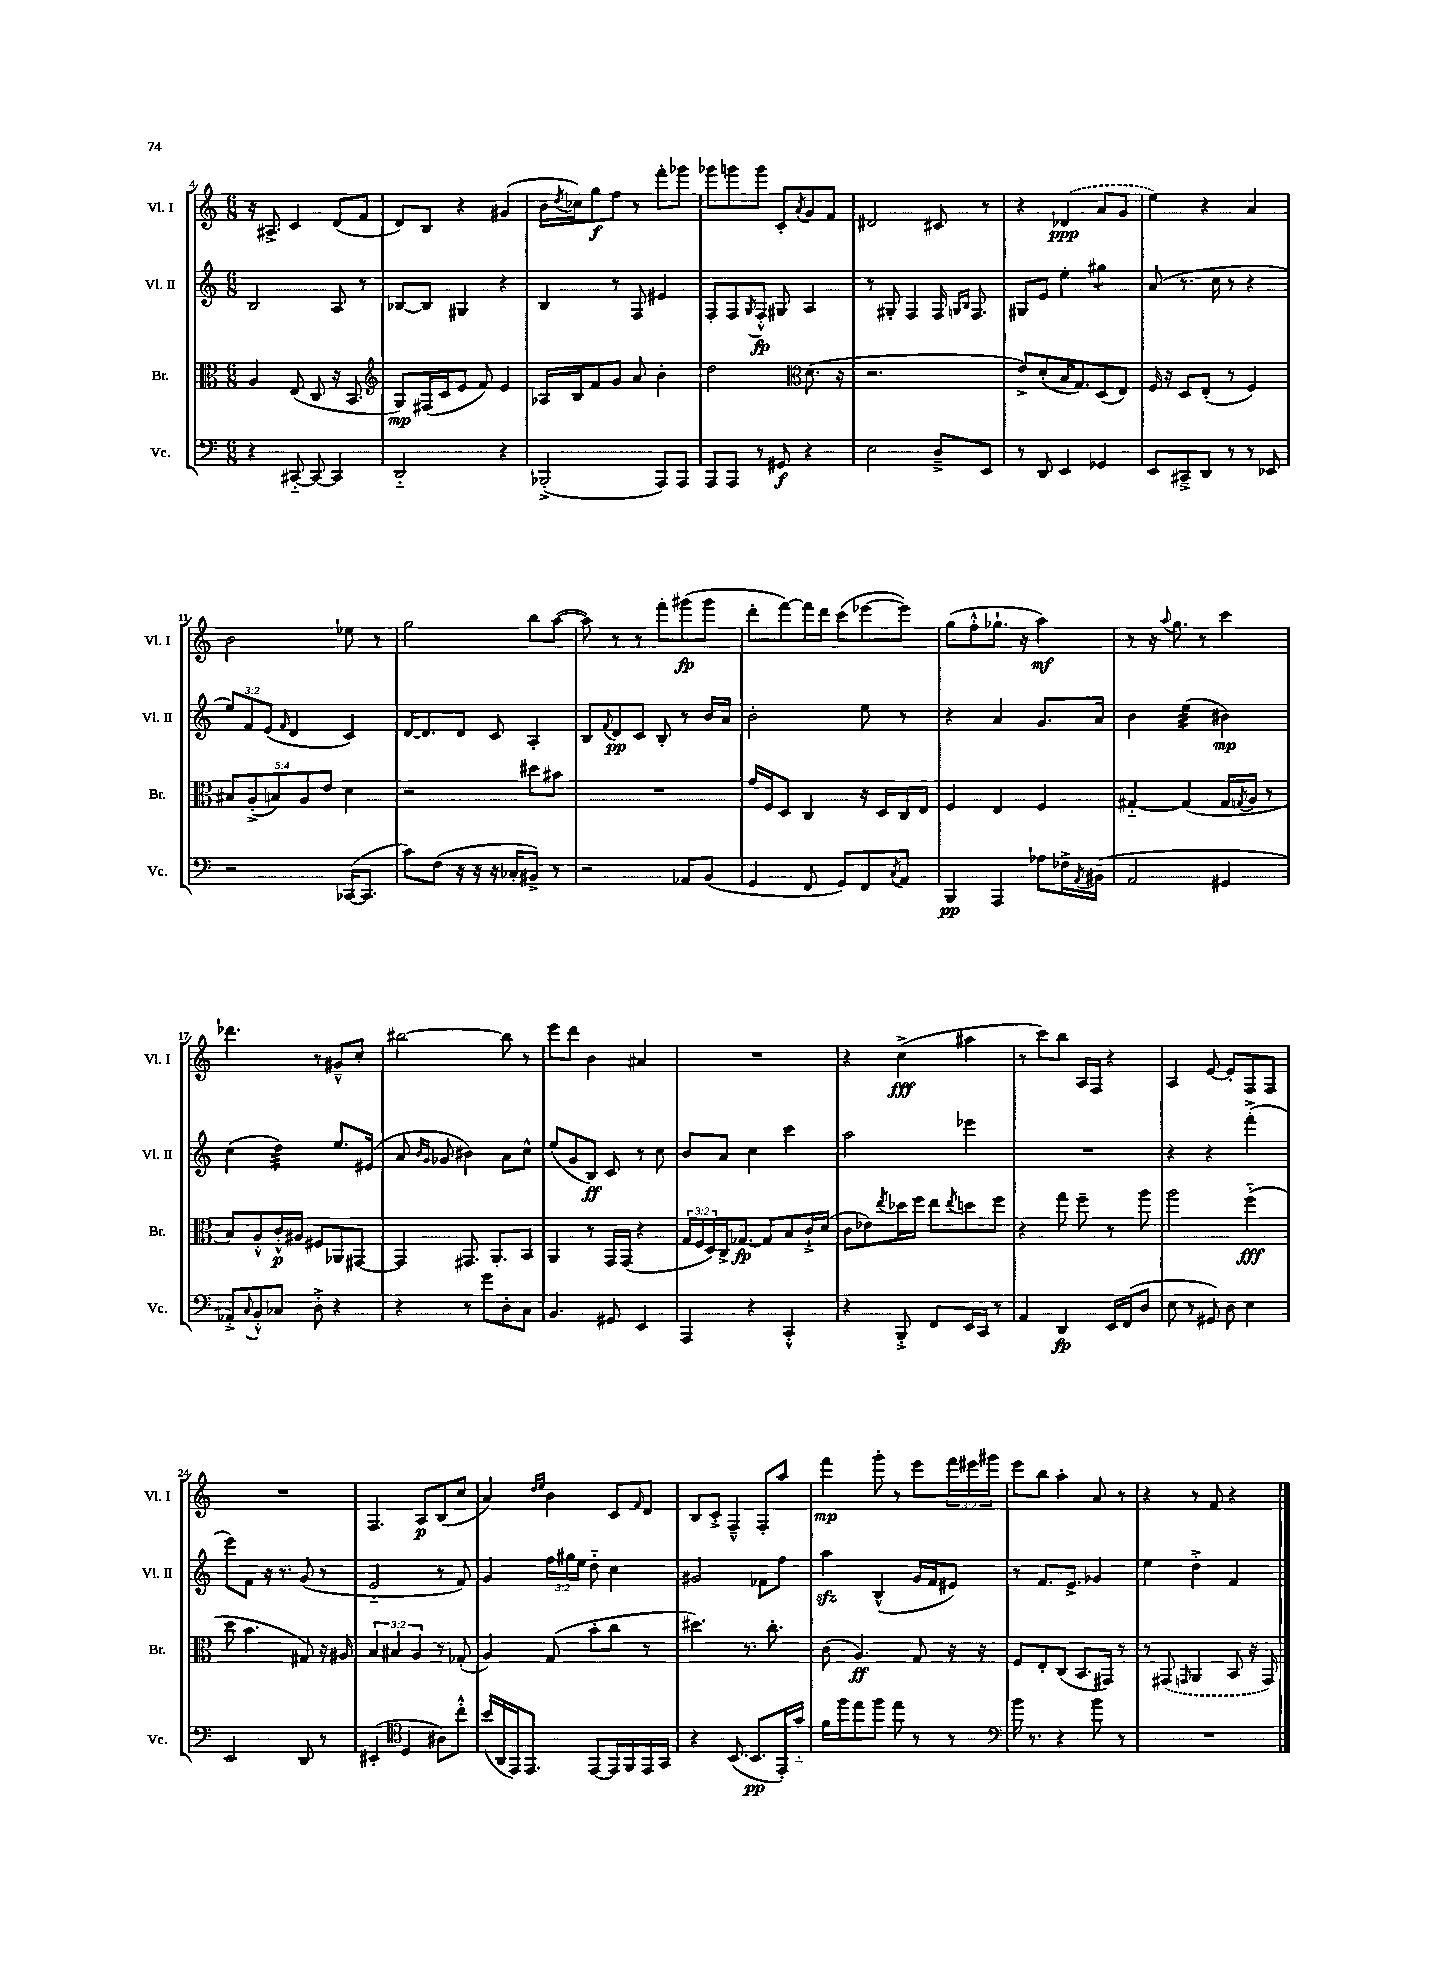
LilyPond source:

<<
\new StaffGroup <<
\new Staff = "s0" \with { instrumentName = "Vl. I" shortInstrumentName = "Vl. I" } {
    \clef treble \key c \major \numericTimeSignature \time 6/8 \override Staff.TupletNumber.text = #tuplet-number::calc-fraction-text
    r16 ais8.-> c'4 d'8( f'8 |
    d'8) b8 r4 gis'4( |
    b'16 \acciaccatura { d''8 } ces''16) g''8\f f''8 r8 f'''8-. ges'''8 |
    ges'''8 g'''8 g'''8 c'8-. \acciaccatura { a'8 } g'8 f'8 |
    dis'2 cis'8 r8 |
    r4 \once \slurDashed des'4\ppp( a'8 g'8 |
    e''4) r4 a'4 |
    b'2 ees''8 r8 |
    g''2 b''8 a''8~( |
    a''8) r8 r8 f'''8-. gis'''8\fp( gis'''8 |
    d'''8-. f'''8~) f'''16 d'''16 c'''8( ees'''8~ ees'''8) |
    g''8( f''8-.-^ ges''8.-! r16 a''4\mf) |
    r8 r16 \appoggiatura { a''8 } g''8. r8 c'''4 |
    des'''4. r8 gis'8---^ c''8-. |
    bis''2~ bis''8 r8 |
    e'''8 d'''8 b'4 ais'4 |
    R2. |
    r4 c''4->\fff( ais''4 |
    r8 c'''8) b''8 a16 f16 r4 |
    a4 e'8~ e'8-. f8 f8 |
    R2. |
    f4. a8\p b8( c''8 |
    a'4) \grace { d''16 e''16 } b'4 c'8 \grace { f'16 } d'8 |
    b8 c'8-.-> f4---^ f8-. a''8 |
    f'''4\mp g'''8-. r8 e'''8 \tuplet 3/2 { f'''16 eis'''16 gis'''16 } |
    e'''8 b''8 a''4-. a'8 r8 |
    r4 r8 f'8 r4 \bar "|." |
}
\new Staff = "s1" \with { instrumentName = "Vl. II" shortInstrumentName = "Vl. II" } {
    \clef treble \key c \major \numericTimeSignature \time 6/8 \override Staff.TupletNumber.text = #tuplet-number::calc-fraction-text
    b2 a8 r8 |
    bes8~ bes8 gis4 r4 |
    b4 r8 f8 eis'4 |
    f8-. f8 \acciaccatura { g8 } f8-.-^\fp gis8 a4 |
    r8 gis8-. f4 f16 \grace { g16 b16 } f8. |
    gis8 e'8 e''4-. gis''4:8 |
    a'8( r8. c''16 r8 r4 |
    \tuplet 3/2 { e''8) f'8 e'8( } \grace { f'16 } d'4 c'4) |
    d'16~ d'8. d'8 c'8 a4-. |
    b8 \appoggiatura { f'8 } d'8\pp c'8 b8-. r8 b'16 a'16 |
    b'2-. e''8 r8 |
    r4 a'4 g'8. a'16 |
    b'4 e''4:32( bis'4\mp) |
    c''4( d''4:32) e''8. eis'16( |
    a'8 \grace { b'16 g'16 } ges'8 bis'4) a'8 c''8-^ |
    e''8( g'8 b8\ff) c'8 r8 c''8 |
    b'8 a'8 c''4 c'''4 |
    a''2 ees'''4 |
    R2. |
    r4 r4 f'''4-.->( |
    e'''8) f'8 r16 r8. g'8( r8 |
    e'2-_ r8 f'8) |
    g'4 \tuplet 3/2 { f''16 gis''16 e''16 } d''8-_ c''4 |
    gis'2 fes'8 f''8 |
    a''4\sfz b4-^( g'16 f'16 eis'8) |
    r8 f'8. e'8.-> ges'4 |
    e''4 d''4-.-> f'4 \bar "|." |
}
\new Staff = "s2" \with { instrumentName = "Br." shortInstrumentName = "Br." } {
    \clef alto \key c \major \numericTimeSignature \time 6/8 \override Staff.TupletNumber.text = #tuplet-number::calc-fraction-text
    a4 e8( c8 r16 b,8. |
    \clef treble g8\mp) fis16( c'16 e'8 f'8) e'4 |
    aes16 b16 f'8 g'8 a'8 b'4-. |
    d''2 \clef alto d'8.( r16 |
    r2. |
    e'8->) d'8-.( b16 g8.) d8( e8) |
    f16 r16 d8 e8-.( r8 f4) |
    \tuplet 5/4 { bis8 a8-.->( b8) a8 e'8 } d'4 |
    r2 dis''8 bis'8 |
    R2. |
    g'16 f16 d8 c4 r16 d16 c16 e16 |
    f4 e4 f4 |
    gis4~-_ gis4( gis16 \acciaccatura { g8 } a16 r8 |
    b8) a8-.-^ c'16-.-^\p ais16 fis8 aes,8 gis,8~ |
    gis,4 gis,8. a,8.-. b,8 |
    a,4 r8 g,16 g,16( r4 |
    \tuplet 3/2 { g16 f16 d16) } c16-> ges8.~\fp ges8 b8 c'16-!-> d'16( |
    c'8 ees'8) \acciaccatura { e''8 } des''16 f''16 e''8 \acciaccatura { e''8 } d''8 f''8 |
    r4 g''8 f''8-- r8 a''8 |
    a''2 f''4-_\fff( |
    d''8 b'4. gis8) r16 ais16 |
    \tuplet 3/2 { b4 bis4 a4 } r8 ges8-.( |
    a4) g8( b'8-. c''8 r8 |
    dis''4.) r8. c''8.-. |
    c'8( a4.\ff) g8 r16 r16 |
    f8 e8-. c8( b,8. gis,16) r8 |
    r8 \once \slurDashed gis,8( \grace { g,16 } a,4 b,8 r16 g,16) \bar "|." |
}
\new Staff = "s3" \with { instrumentName = "Vc." shortInstrumentName = "Vc." } {
    \clef bass \key c \major \numericTimeSignature \time 6/8
    r4 cis,8~-_ cis,8~ cis,4 |
    d,2-_ r4 |
    bes,,2-.->( a,,8) a,,8 |
    a,,8 a,,8 r8 gis,8\f r4 |
    e2 d8---> e,8 |
    r8 d,8 e,4 ges,4 |
    e,8 cis,8---> d,8 r8 r8 ees,8 |
    r2 ces,16~( ces,8. |
    c'8) f8( r16 r16 r16 ces16-. bis,8->) r8 |
    r2 aes,8 b,8( |
    g,4 f,8 g,8) f,8 \acciaccatura { c8 } a,8 |
    b,,4\pp a,,4 aes8 fes16-> \acciaccatura { a,8 } bis,16( |
    a,2 gis,4 |
    aes,8-.->) \appoggiatura { c8 } b,8-.-^ ces8 d8-.-> r4 |
    r4 r8 g'8 d8-. c8 |
    b,4. gis,8 e,4 |
    a,,4 r4 c,4-.-^ |
    r4 b,,8-.-> f,8 e,16 c,16 r8 |
    a,4 d,4\fp e,16 f,16( d8 |
    e8 r8 gis,8) d8 e4 |
    e,2 d,8 r8 |
    eis,4-.( \clef tenor d4 ais8) c''8-.-^ |
    b'16( a,16 e,16) e,8. e,8~ e,16 f,16 e,16 g,16 |
    r4 b,8.( b,8.\pp e,16-.) g'16-_ |
    f'16 f''16 e''8 f''8 e''8 r8 r8 |
    \clef bass b'16 r8. r4 b'8 r8 |
    R2. \bar "|." |
}
>>
>>
\layout { \context { \Score currentBarNumber = #4 } }
